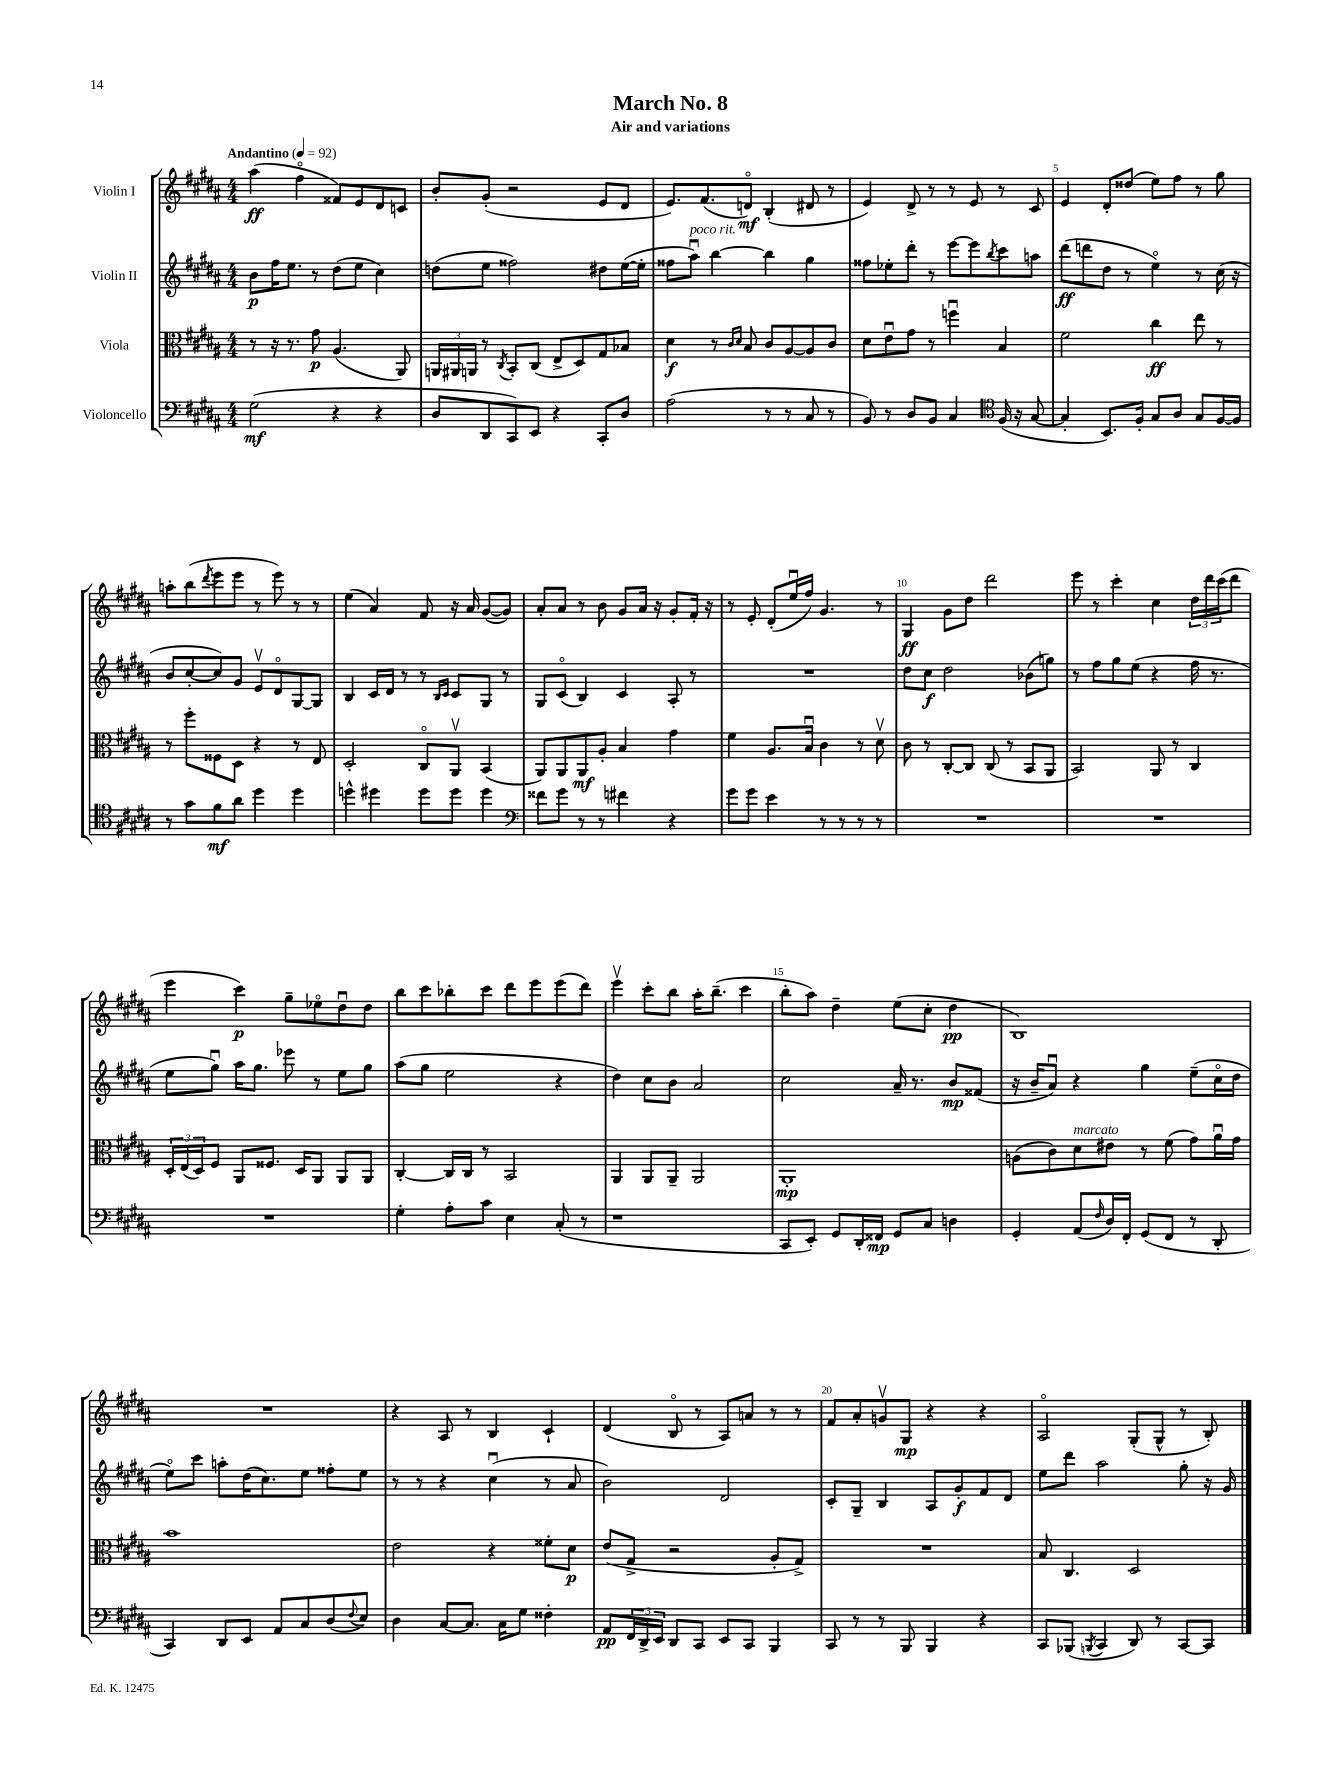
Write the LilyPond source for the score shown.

\header { title = "March No. 8" subtitle = "Air and variations" }
<<
\new StaffGroup <<
\new Staff = "s0" \with { instrumentName = "Violin I" } {
    \clef treble \key b \major \numericTimeSignature \time 4/4 \tempo "Andantino" 4 = 92
    ais''4\ff( fis''4\flageolet fisis'8) e'8 dis'8 c'8 |
    b'8-. gis'8-.( r2 e'8 dis'8 |
    e'8.) fis'8.( d'8\flageolet\mf) b4-.( dis'8 r8 |
    e'4) dis'8-> r8 r8 e'8 r8 cis'8 |
    e'4 dis'8-. disis''8( e''8) fis''8 r8 gis''8 |
    a''8-. b''8( \acciaccatura { dis'''8 } e'''8 e'''8 r8 e'''8) r8 r8 |
    e''4( ais'4) fis'8 r16 ais'16 gis'8~( gis'8) |
    ais'8-. ais'8 r8 b'8 gis'8 ais'16 r16 gis'8-. fis'16-. r16 |
    r8 e'8-. dis'8-.( e''16\downbow fis''16) gis'4. r8 |
    gis4\ff gis'8 dis''8 dis'''2 |
    e'''8 r8 cis'''4-. cis''4 \tuplet 3/2 { dis''16 dis'''16 cis'''16( } dis'''8 |
    e'''4 cis'''4\p) gis''8-- ees''8\flageolet dis''8\downbow dis''8 |
    b''8 cis'''8 bes''8-. cis'''8 dis'''8 e'''8 e'''8( dis'''8) |
    e'''4\upbow cis'''8-. b''8 ais''16-. b''8.--( cis'''4 |
    b''8-. ais''8) dis''4-- e''8( cis''8-. dis''4\pp |
    b1) |
    R1 |
    r4 ais8 r8 b4 cis'4-! |
    dis'4( b8\flageolet r8 ais8) a'8 r8 r8 |
    fis'8 ais'8-. g'8\upbow gis8\mp r4 r4 |
    ais2\flageolet gis8-.( gis8-^ r8 b8-.) \bar "|." |
}
\new Staff = "s1" \with { instrumentName = "Violin II" } {
    \clef treble \key b \major \numericTimeSignature \time 4/4
    b'8\p fis''16 e''8. r8 dis''8( e''8 cis''4) |
    d''8( e''8 fisis''2) dis''8 e''16~( e''16-. |
    fisis''8 ais''8\downbow^\markup { \italic "poco rit." }) b''4~ b''4 gis''4 |
    fisis''8 ees''8-. dis'''8-. r8 e'''8~ e'''8 \acciaccatura { b''8 } cis'''8 a''8 |
    dis'''8\ff( d'''8 dis''8 r8 e''4\flageolet) r8 cis''16( r16 |
    b'8 cis''8~-. cis''8) gis'8 e'8\upbow dis'8\flageolet gis8~ gis8 |
    b4 cis'16 dis'16 r8 r8 \grace { b16 cis'16 } cis'8 gis8 r8 |
    gis8 cis'8\flageolet( b4) cis'4 ais8-. r8 |
    R1 |
    dis''8 cis''8\f dis''2 bes'8( g''8) |
    r8 fis''8 gis''8 e''8( r4 fis''16 r8. |
    e''8 gis''8\downbow) ais''16 gis''8. ees'''8 r8 e''8 gis''8 |
    ais''8( gis''8 e''2 r4 |
    dis''4) cis''8 b'8 ais'2 |
    cis''2 ais'16-- r8. b'8\mp fisis'8( |
    r16 b'16-- ais'8\downbow) r4 gis''4 e''8--( cis''16\flageolet dis''16 |
    e''8\flageolet) cis'''8 a''8-. dis''16( cis''8.) e''8 fisis''8-. e''8 |
    r8 r8 r4 cis''4\downbow( r8 ais'8 |
    b'2) dis'2 |
    cis'8-. gis8-- b4 ais8 gis'8-.\f fis'8 dis'8 |
    e''8 dis'''8 ais''2 gis''8-. r16 gis'16 \bar "|." |
}
\new Staff = "s2" \with { instrumentName = "Viola" } {
    \clef alto \key b \major \numericTimeSignature \time 4/4
    r8 r16 r8. gis'8\p ais4.( ais,8) |
    \tuplet 3/2 { a,16 ais,16 a,16 } r8 \acciaccatura { cis8 } b,8-. cis8( e8-> dis8) gis8 bes8 |
    dis'4\f r8 \grace { cis'16 dis'16 } b8 cis'8 ais8~ ais8 cis'8 |
    dis'8 e'8\downbow gis'8 r8 f''4\downbow b4 |
    fis'2 cis''4\ff e''8 r8 |
    r8 fis''8-. fisis8 dis8 r4 r8 e8 |
    dis2-. cis8\flageolet ais,8\upbow b,4( |
    ais,8) ais,8 ais,8\mf ais8-. b4 gis'4 |
    fis'4 ais8. b16\downbow cis'4 r8 dis'8\upbow |
    cis'8 r8 cis8~-. cis8 cis8( r8 b,8 ais,8 |
    b,2) ais,8 r8 cis4 |
    \tuplet 3/2 { dis16-. e16( dis16) } fis8 ais,8 fisis8. dis16 ais,8 ais,8 ais,8 |
    cis4~-. cis16 cis16 r8 b,2 |
    ais,4 ais,8 ais,8-- ais,2 |
    ais,1-.\mp |
    a8( cis'8) dis'8^\markup { \italic "marcato" } eis'8 r8 fis'8( gis'8) ais'16\downbow gis'16 |
    b'1 |
    e'2 r4 fisis'8-. dis'8\p |
    e'8( gis8-> r2 ais8-. gis8->) |
    R1 |
    b8 cis4. dis2 \bar "|." |
}
\new Staff = "s3" \with { instrumentName = "Violoncello" } {
    \clef bass \key b \major \numericTimeSignature \time 4/4
    gis2\mf( r4 r4 |
    dis8 dis,8 cis,8) e,8 r4 cis,8-. dis8 |
    ais2( r8 r8 cis8 r8 |
    b,8) r8 dis8 b,8 cis4 \clef tenor fis16( r16 gis8~ |
    gis4-. b,8.) fis16-. gis8 ais8 gis8 fis16~ fis16 |
    r8 gis'8 fis'8\mf ais'8 dis''4 dis''4 |
    d''4-^ dis''4 dis''8 dis''8 dis''4 |
    \clef bass fisis'8 gis'8 r8 r8 fis'4 r4 |
    gis'8 gis'8 e'4 r8 r8 r8 r8 |
    R1 |
    R1 |
    R1 |
    gis4-. ais8-. cis'8 e4 cis8-.( r8 |
    r1 |
    cis,8 e,8-.) gis,8 dis,16-. fisis,16\mp gis,8 cis8 d4 |
    gis,4-. ais,8( \grace { fis16 } dis16) fis,16-. gis,8( fis,8 r8 dis,8-. |
    cis,4) dis,8 e,8 ais,8 cis8 dis8( \appoggiatura { fis8 } e8) |
    dis4 cis8~ cis8. cis16 gis8 fisis4-. |
    ais,8\pp \tuplet 3/2 { fis,16 dis,16-> e,16 } dis,8 cis,8 e,8 cis,8 b,,4 |
    cis,8 r8 r8 b,,8 b,,4 r4 |
    cis,8 bes,,8( \acciaccatura { b,,8 } cis,4 dis,8) r8 cis,8~ cis,8 \bar "|." |
}
>>
>>
\layout { \context { \Score \override BarNumber.break-visibility = ##(#f #t #t) barNumberVisibility = #(every-nth-bar-number-visible 5) } }
